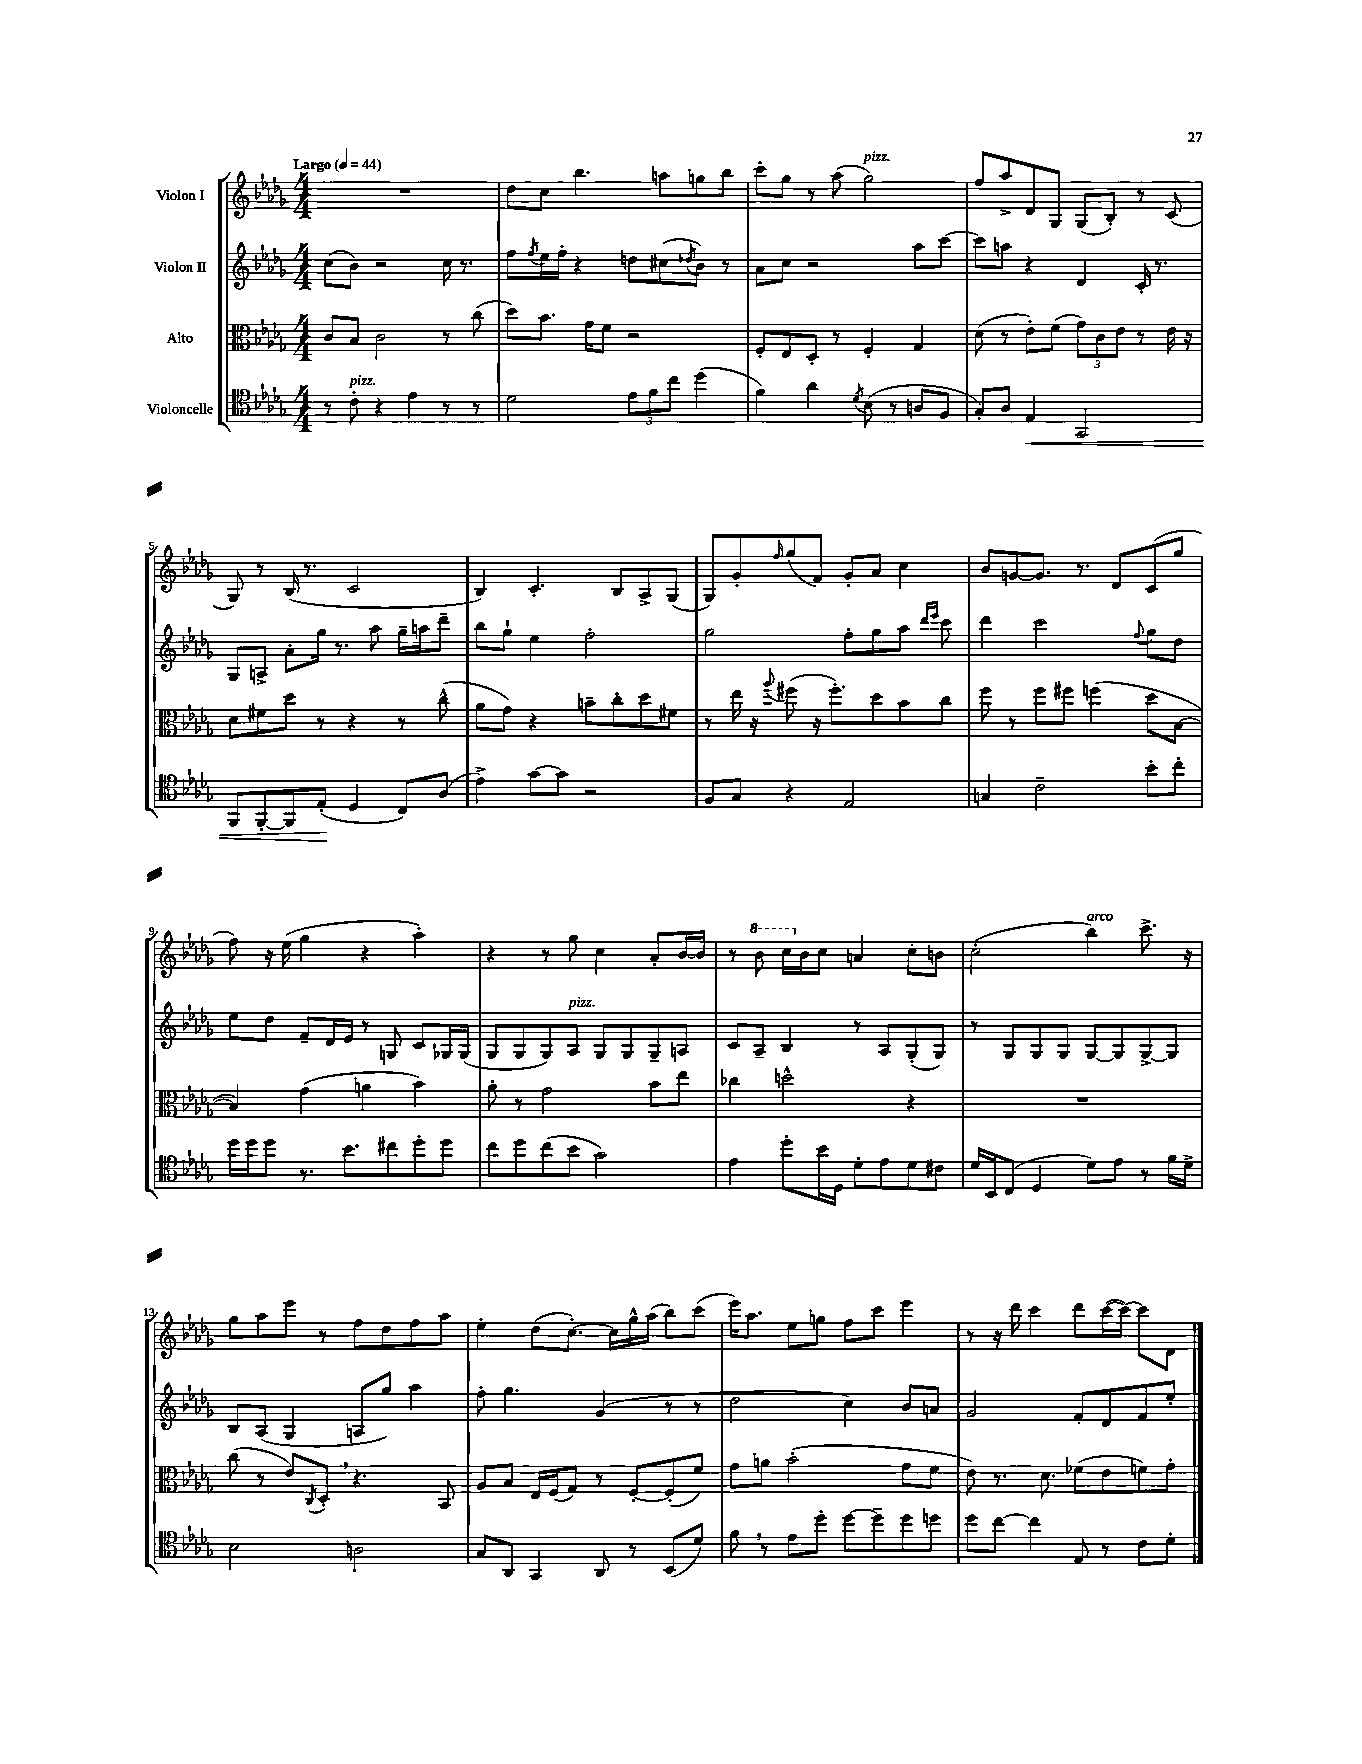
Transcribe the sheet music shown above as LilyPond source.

<<
\new StaffGroup <<
\new Staff = "s0" \with { instrumentName = "Violon I" } {
    \clef treble \key des \major \numericTimeSignature \time 4/4 \tempo "Largo" 4 = 44
    R1 |
    des''8 c''8 bes''4. a''8 g''8 bes''8 |
    c'''8-. ges''8 r8 aes''8( ges''2^\markup { \italic "pizz." }) |
    f''8 aes''8-> des'8 ges8 ges8( bes8-.) r8 c'8( |
    ges8) r8 bes16( r8. c'2 |
    bes4) c'4.-. bes8 aes8-> ges8( |
    ges8) ges'8-. \grace { f''16 } ges''8( f'8) ges'8-. aes'8 c''4 |
    bes'8 g'8~ g'8. r8. des'8 c'8( ges''8 |
    f''8) r16 ees''16( ges''4 r4 aes''4-.) |
    r4 r8 ges''8 c''4 aes'8-. bes'16~ bes'16 |
    r8 \ottava #1 bes''8 c'''16 \ottava #0 bes'16 c''8 a'4 c''8-. b'8 |
    c''2-.( bes''4^\markup { \italic "arco" }) c'''8.-> r16 |
    ges''8 aes''8 ees'''8 r8 f''8 des''8 f''8 aes''8 |
    ees''4-. des''8( c''8.~-.) c''16 ges''16-^ aes''16( bes''8) c'''8( |
    ees'''16) aes''8. ees''8 g''8 f''8 c'''8 ees'''4 |
    r8 r16 des'''16 c'''4 des'''8 c'''16~( c'''16~) c'''8 des'8 \bar "|." |
}
\new Staff = "s1" \with { instrumentName = "Violon II" } {
    \clef treble \key des \major \numericTimeSignature \time 4/4
    c''8( bes'8) r2 c''16 r8. |
    f''8 \acciaccatura { f''8 } ees''16 f''16-. r4 d''8 cis''8( \acciaccatura { des''8 } bes'8) r8 |
    aes'8 c''8 r2 aes''8 c'''8~ |
    c'''8 a''8 r4 des'4 c'16-. r8. |
    ges8 a8-> aes'8-. ges''16 r8. aes''8 ges''16-- a''16 des'''8-- |
    bes''8 ges''8-! ees''4 f''2-. |
    ges''2 f''8-. ges''8 aes''8 \grace { des'''16 ees'''16 } c'''8 |
    des'''4 c'''2 \appoggiatura { f''8 } ges''8 des''8 |
    ees''8 des''8 f'8-- des'16 ees'16 r8 g8 c'8 ges16 ges16( |
    ges8 ges8 ges8) aes8^\markup { \italic "pizz." } ges8 ges8 ges8-- a8 |
    c'8 aes8-- bes4 r8 aes8 ges8-.( ges8) |
    r8 ges8 ges8 ges8 ges8~ ges8 ges8~-> ges8 |
    bes8 aes8( ges4 a8 ges''8) aes''4 |
    f''8-. ges''4. ges'4( r8 r8 |
    des''2 c''4) bes'8 a'8 |
    ges'2 f'8-. des'8 f'8 ees''8-. \bar "|." |
}
\new Staff = "s2" \with { instrumentName = "Alto" } {
    \clef alto \key des \major \numericTimeSignature \time 4/4
    c'8 bes8 c'2 r8 c''8( |
    des''8) bes'8. ges'16 f'8 r2 |
    f8-. ees8 des8-. r8 f4-. ges4 |
    des'8( r8 ees'8-.) f'8( \tuplet 3/2 { ges'8) c'8 ees'8 } r8 ees'16 r16 |
    des'8 fis'8 des''8 r8 r4 r8 c''8-^( |
    aes'8 ges'8) r4 b'8-- c''8-. des''8 fis'8 |
    r8 ees''16 r16 \appoggiatura { aes''8 } fis''8( r16 fis''8.-.) des''8 bes'8 c''8 |
    f''8 r8 f''8 fis''8 f''4( des''8 bes8~ |
    bes4) ges'4( a'4 bes'4) |
    aes'8-. r8 ges'2 bes'8 ees''8 |
    ces''4 d''2-^ r4 |
    R1 |
    c''8( r8 ees'8) \acciaccatura { c8 } des8-. \breathe r4. bes,8 |
    aes8 bes8 ees16 f16( ges8) r8 f8~-. f8-.( f'8) |
    ges'8 a'8 bes'2-.( ges'8 f'8 |
    ees'8) r8. des'8. fes'8( ees'8 f'8) ges'8-. \bar "|." |
}
\new Staff = "s3" \with { instrumentName = "Violoncelle" } {
    \clef tenor \key des \major \numericTimeSignature \time 4/4
    r8 c'8-.^\markup { \italic "pizz." } r4 ees'4 r8 r8 |
    des'2 \tuplet 3/2 { ees'8 f'8 c''8 } des''4( |
    f'4) aes'4 \acciaccatura { des'8 } bes8( r8 a8 f8 |
    ges8-.) aes8 ees4\< ges,2 |
    f,8 f,8~-. f,8 ees8-.\!( des4 c8) aes8( |
    ees'4->) ges'8~ ges'8 r2 |
    f8 ges8 r4 ees2 |
    g4 c'2-- bes'8-. c''8-. |
    des''16 des''16 des''8 r8. bes'8. cis''8 des''8-. des''8 |
    c''8 des''8 c''8( bes'8 ges'2) |
    ees'4 des''8-. bes'16 des16 des'8-. ees'8 des'8 cis'8 |
    des'16 bes,16 c8( des4 des'8) ees'8 r8 f'16 des'16-> |
    bes2 a2 |
    ges8 aes,8 ges,4 aes,8 r8 bes,8( des'8) |
    f'8 \breathe r8 ees'8 des''8-. des''8~ des''8-- des''8 d''8 |
    des''8 c''8~ c''4 ees8 r8 c'8 des'8-. \bar "|." |
}
>>
>>
